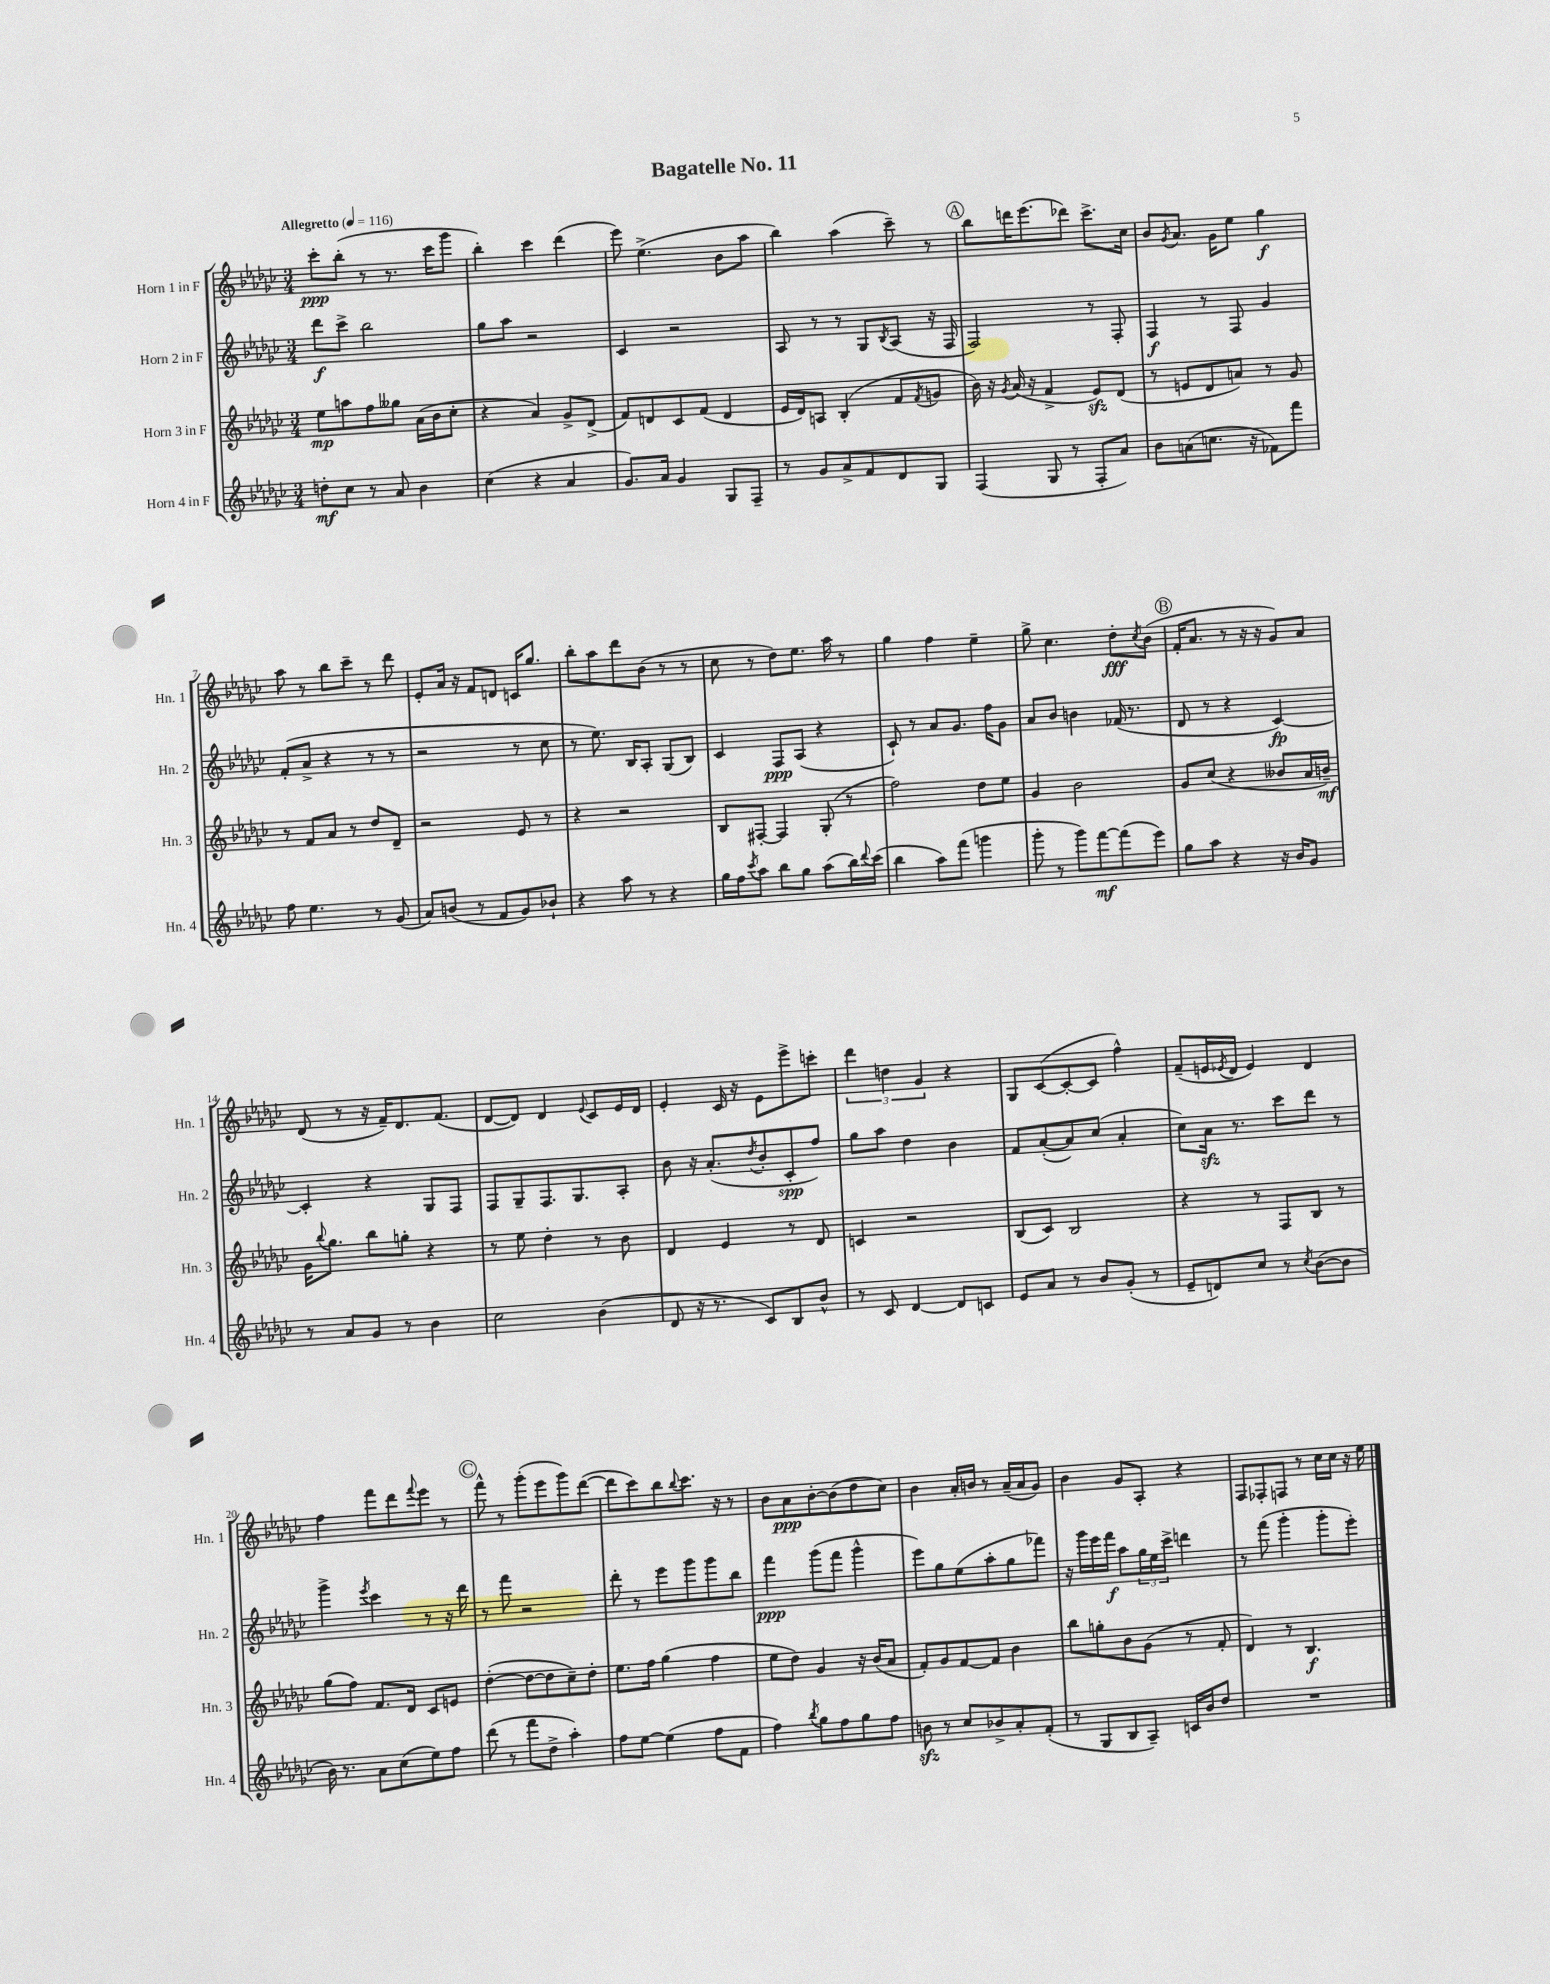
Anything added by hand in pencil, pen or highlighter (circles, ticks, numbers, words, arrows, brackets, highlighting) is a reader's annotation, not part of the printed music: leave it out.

**kern	**dynam	**kern	**dynam	**kern	**dynam	**kern	**dynam
*part4	*part4	*part3	*part3	*part2	*part2	*part1	*part1
*staff4	*staff4	*staff3	*staff3	*staff2	*staff2	*staff1	*staff1
*I"Horn 4 in F	*	*I"Horn 3 in F	*	*I"Horn 2 in F	*	*I"Horn 1 in F	*
*I'Hn. 4	*	*I'Hn. 3	*	*I'Hn. 2	*	*I'Hn. 1	*
*clefG2	*	*clefG2	*	*clefG2	*	*clefG2	*
*k[b-e-a-d-g-c-]	*	*k[b-e-a-d-g-c-]	*	*k[b-e-a-d-g-c-]	*	*k[b-e-a-d-g-c-]	*
*M3/4	*	*M3/4	*	*M3/4	*	*M3/4	*
*MM116	*	*MM116	*	*MM116	*	*MM116	*
=1	=1	=1	=1	=1	=1	=1	=1
!	!	!	!	!	!	!LO:TX:a:B:t=Allegretto	!
8ddn'\L	mf	8ee-\L	mp	8ddd-\L	f	8ccc-'\L	ppp
8cc-\J	.	8aan\	.	8ccc-^\J	.	(8bb-'\J	.
8r	.	8ff\	.	2bb-\	.	8r	.
8a-/	.	8gg--X\J	.	.	.	8.r	.
4b-\	.	(16a-\LL	.	.	.	.	.
.	.	16b-\J	.	.	.	16ccc-\KL	.
.	.	8cc-'\J	.	.	.	8ggg-\J	.
=2	=2	=2	=2	=2	=2	=2	=2
(4cc-\	.	4r	.	8gg-\L	.	4bb-'\)	.
.	.	.	.	8aa-\J	.	.	.
4r	.	4a-/)	.	2r	.	4ccc-\	.
4a-/	.	8g-^/L	.	.	.	(4ddd-\	.
.	.	(8d-^/J	.	.	.	.	.
=3	=3	=3	=3	=3	=3	=3	=3
8.g-/L)	.	8f/L)	.	4c-/	.	8eee-\)	.
.	.	8dn/	.	.	.	(4.ee-^\	.
16a-/Jk	.	.	.	.	.	.	.
4g-/	.	8c-/	.	2r	.	.	.
.	.	(8f/J	.	.	.	.	.
8G-/L	.	4d/	.	.	.	8b-\L	.
8F~/J	.	.	.	.	.	8aa-\J	.
=4	=4	=4	=4	=4	=4	=4	=4
8r	.	16e-/LL	.	8A-/	.	4bb-\)	.
.	.	16d-/J)	.	.	.	.	.
8g-/L	.	8An/J	.	8r	.	.	.
8a-^/	.	(4B-'/	.	8r	.	(4aa-\	.
8f/	.	.	.	8G-/L	.	.	.
.	.	.	.	8qB-/	.	.	.
8d-/	.	8f/L	.	(8A-/J	.	8ccc-~\)	.
.	.	8qf/	.	.	.	.	.
8G-/J	.	8gn/J	.	16r	.	8r	.
.	.	.	.	16F/	.	.	.
!!LO:REH:place=s1:t=A
=5	=5	=5	=5	=5	=5	=5	=5
(4F/	.	16b-\)	.	2F/)	.	8bb-\L	.
.	.	16r	.	.	.	.	.
.	.	8qg-/	.	.	.	.	.
.	.	(16a-/	.	.	.	16dddn\K	.
.	.	16r	.	.	.	(8.eee-\	.
8G-/	.	4f^/	.	.	.	.	.
8r	.	.	.	.	.	8ddd-X\J)	.
8F'/L	.	8e-zz/L)	.	8r	.	8.ccc-^\L	.
8a-/J)	.	(8d-/J	.	8F'/	.	.	.
.	.	.	.	.	.	16cc-\Jk	.
=6	=6	=6	=6	=6	=6	=6	=6
8b-\L	.	8r	.	4F/	f	8b-/L	.
.	.	.	.	.	.	8qg-/	.
(8an\	.	8en/L	.	.	.	8.a-/J	.
8.ccn\J	.	8d-/	.	8r	.	.	.
.	.	.	.	.	.	16g-\KL	.
.	.	8an/J)	.	8F/	.	8ee-\J	.
16r	.	.	.	.	.	.	.
8f-X\L)	.	8r	.	4g-/	.	4gg-\	f
8fff\J	.	8g-/	.	.	.	.	.
!!LO:LB:g=z
=7	=7	=7	=7	=7	=7	=7	=7
8ff\	.	8r	.	(8f'/L	.	8aa-\	.
4.ee-\	.	8f/L	.	8a-^/J	.	8r	.
.	.	8a-/J	.	4r	.	8bb-\L	.
.	.	8r	.	.	.	8ccc-~\J	.
8r	.	8dd-/L	.	8r	.	8r	.
(8g-/	.	8d-~/J	.	8r	.	8ddd-\	.
=8	=8	=8	=8	=8	=8	=8	=8
8a-/L)	.	2r	.	2r	.	8e-'/L	.
(8bn/J	.	.	.	.	.	16a-/Jk	.
.	.	.	.	.	.	16r	.
8r	.	.	.	.	.	8f/L	.
8f/L	.	.	.	.	.	8dn/J	.
8g-/)	.	8e-/	.	8r	.	16cn/KL	.
.	.	.	.	.	.	8.gg-/J	.
8b-X`/J	.	8r	.	8cc-\	.	.	.
=9	=9	=9	=9	=9	=9	=9	=9
4r	.	4r	.	8r	.	8bb-'\L	.
.	.	.	.	8.ee-\)	.	8aa-\	.
8aa-\	.	2r	.	.	.	8ddd-\	.
.	.	.	.	16B-/KL	.	.	.
8r	.	.	.	8A-'/J	.	(8b-\J	.
4r	.	.	.	(8G-/L	.	8r	.
.	.	.	.	8B-/J)	.	8r	.
=10	=10	=10	=10	=10	=10	=10	=10
16gg-\LL	.	8B-/L	.	4c-/	.	8cc-\	.
16ff\J	.	.	.	.	.	.	.
8qccc-/	.	.	.	.	.	.	.
8aa-\J	.	[8F#X'/J	.	.	.	8r	.
8bb-\L	.	4F#/]	.	8F/L	ppp	8dd-\L)	.
8gg-\J	.	.	.	(8A-/J	.	8.ee-\J	.
(8aa-\L	.	(8G-'/	.	4r	.	.	.
.	.	.	.	.	.	16aa-\	.
16bb-\L)	.	8r	.	.	.	8r	.
8qqddd-/	.	.	.	.	.	.	.
(16ccc-\JJ	.	.	.	.	.	.	.
=11	=11	=11	=11	=11	=11	=11	=11
4bb-\	.	2ff\)	.	8c-`/)	.	4gg-\	.
.	.	.	.	8r	.	.	.
8aa-\L)	.	.	.	8a-/L	.	4ff\	.
(8fff\J	.	.	.	8.g-/J	.	.	.
4gggn\	.	8dd-\L	.	.	.	4ee-~\	.
.	.	.	.	16ff\KL	.	.	.
.	.	8ee-\J	.	8g-\J	.	.	.
=12	=12	=12	=12	=12	=12	=12	=12
8ggg-'\	.	4g-/	.	8a-/L	.	8gg-^\	.
8r	.	.	.	8b-/J	.	4.cc-\	.
8ggg-\L)	.	2b-\	.	4bn\	.	.	.
[8fff\	mf	.	.	.	.	.	.
(8fff\]	.	.	.	(16f-X/	.	8dd-'\L	fff
.	.	.	.	8.r	.	.	.
.	.	.	.	.	.	8qcc-/	.
8eee-\J)	.	.	.	.	.	(8b-\J	.
!!LO:REH:place=s1:t=B
=13	=13	=13	=13	=13	=13	=13	=13
8gg-\L	.	8g-/L	.	8d-/	.	16f'/KL	.
.	.	.	.	.	.	8.a-/J	.
8aa-\J	.	(8cc-/J	.	8r	.	.	.
4r	.	4r	.	4r	.	8r	.
.	.	.	.	.	.	16r	.
.	.	.	.	.	.	16r	.
16r	.	8b--X/L	.	[4c-/)	fp	8g-/L)	.
16b-/KL	.	.	.	.	.	.	.
8g-/J	.	16a-/L	.	.	.	8a-/J	.
.	.	16bn~/JJ)	mf	.	.	.	.
!!LO:LB:g=z
=14	=14	=14	=14	=14	=14	=14	=14
8r	.	16g-\KL	.	4c-'/]	.	(8d-/	.
.	.	8qqbb-/	.	.	.	.	.
.	.	8.gg-\J	.	.	.	.	.
8a-/L	.	.	.	.	.	8r	.
8g-/J	.	8bb-\L	.	4r	.	16r	.
.	.	.	.	.	.	16f~/KL)	.
8r	.	8ggn'\J	.	.	.	8.d-/	.
4b-\	.	4r	.	8G-/L	.	.	.
.	.	.	.	.	.	(8.f/J	.
.	.	.	.	8F/J	.	.	.
=15	=15	=15	=15	=15	=15	=15	=15
2cc-\	.	8r	.	8F/L	.	[8d-/L	.
.	.	8ee-\	.	8G-~/	.	8d-/J])	.
.	.	4dd-'\	.	8.F/	.	4d-/	.
.	.	.	.	8.G-/	.	.	.
.	.	.	.	.	.	8qqe-/	.
(4b-\	.	8r	.	.	.	8c-/L	.
.	.	8b-\	.	8A-'/J	.	16e-/L	.
.	.	.	.	.	.	16d-/JJ	.
=16	=16	=16	=16	=16	=16	=16	=16
8d-/	.	4d-/	.	8b-\	.	4e-'/	.
16r	.	.	.	16r	.	.	.
8.r	.	.	.	(8.a-'/L	.	.	.
.	.	4e-/	.	.	.	16c-/	.
.	.	.	.	.	.	16r	.
.	.	.	.	8qdd-/	.	.	.
8c-/L)	.	.	.	8b-'/	.	8e-\L	.
8B-/	.	8r	.	8c-'/	spp	8eee-^\	.
8b-^^/J	.	8d-/	.	8ff/J)	.	8cccn'\J	.
=17	=17	=17	=17	=17	=17	=17	=17
8r	.	4cn/	.	8gg-\L	.	6ddd-\	.
8c-/	.	.	.	8aa-\J	.	.	.
.	.	.	.	.	.	6ddn\	.
[4d-/	.	2r	.	4dd-\	.	.	.
.	.	.	.	.	.	6g-/	.
8d-/L]	.	.	.	4b-\	.	4r	.
8cn/J	.	.	.	.	.	.	.
=18	=18	=18	=18	=18	=18	=18	=18
8e-/L	.	(8B-/L	.	8f/L	.	8G-/L	.
8a-/J	.	8c-/J)	.	([8a-'/	.	([8c-/	.
8r	.	2B-/	.	8a-/])	.	8c-'/_	.
8b-/L	.	.	.	(8cc-/J	.	8c-/J]	.
(8g-'/J	.	.	.	4a-'/	.	4ff^^\)	.
8r	.	.	.	.	.	.	.
=19	=19	=19	=19	=19	=19	=19	=19
8e-~/L	.	4r	.	8cc-\L)	.	(8f~/L	.
8dn/)	.	.	.	16a-zz\Jk	.	16en/L	.
.	.	.	.	.	.	8qe-X/	.
.	.	.	.	8.r	.	16d-/JJ	.
8cc-/J	.	8r	.	.	.	4e-/)	.
8r	.	8F/L	.	8ccc-\L	.	.	.
8qcc-/	.	.	.	.	.	.	.
([8b-\L	.	8B-/J	.	8ddd-\J	.	4d-/	.
8b-\J]	.	8r	.	8r	.	.	.
!!LO:LB:g=z
=20	=20	=20	=20	=20	=20	=20	=20
16b-\)	.	(8gg-\L	.	4ggg-^\	.	4ff\	.
8.r	.	.	.	.	.	.	.
.	.	8ff\J)	.	.	.	.	.
.	.	.	.	8qeee-/	.	.	.
8a-\L	.	8.f/L	.	4ccc-\	.	8fff\L	.
(8cc-\	.	.	.	.	.	8ddd-\	.
.	.	16d-/Jk	.	.	.	.	.
.	.	.	.	.	.	8qqfff/	.
8ee-\)	.	8c-/L	.	8r	.	8eee-\J	.
8ff\J	.	8en/J	.	16r	.	8r	.
.	.	.	.	16ddd-\	.	.	.
!!LO:REH:place=s1:t=C
=21	=21	=21	=21	=21	=21	=21	=21
(8ddd-\	.	([4dd-'\	.	8r	.	8fff^^\	.
8r	.	.	.	8fff\	.	8r	.
8fff\L	.	8dd-\L_	.	2r	.	(8ggg-'\L	.
8dd-^\J	.	8dd-\]	.	.	.	8eee-\	.
4aa-'\)	.	8cc-~\)	.	.	.	8ggg-\)	.
.	.	8dd-'\J	.	.	.	([8ddd-\J	.
=22	=22	=22	=22	=22	=22	=22	=22
8ff\L	.	8.ee-\L	.	8ddd-'\	.	8ddd-\L]	.
[8ee-\J	.	.	.	8r	.	8ccc-\)	.
.	.	16ff\Jk	.	.	.	.	.
(4ee-\]	.	(4gg-\	.	8eee-\L	.	8bb-\	.
.	.	.	.	.	.	8qqbb-/	.
.	.	.	.	8ggg-\	.	8.ccc-\J	.
8ff\L	.	4ff\	.	8ggg-\	.	.	.
.	.	.	.	.	.	16r	.
8f\J	.	.	.	8bb-\J	.	8r	.
=23	=23	=23	=23	=23	=23	=23	=23
4ff\)	.	8ee-\L	.	4fff\	ppp	8b-\L	.
.	.	8dd-\J)	.	.	.	8a-\	ppp
8qbb-/	.	.	.	.	.	.	.
8gg-\L	.	4g-/	.	(8ggg-\L	.	[8b-'\	.
8ff\	.	.	.	8fff\J	.	(8b-\]	.
8gg-\	.	16r	.	4ggg-^^\	.	8dd-\	.
.	.	(16b-/KL	.	.	.	.	.
8ff\J	.	8a-/J	.	.	.	8cc-\J)	.
=24	=24	=24	=24	=24	=24	=24	=24
8bnzz\	.	8f'/L)	.	8eee-\L)	.	4b-\	.
8r	.	8g-/	.	8gg-\	.	.	.
8cc-/L	.	[8f/	.	(8ee-\	.	16a-'/LL	.
.	.	.	.	.	.	16bn/JJ	.
8b-X^/	.	8f/J]	.	8aa-'\	.	8r	.
8a-'/	.	4b-\	.	8gg-\	.	(16a-~/LL	.
.	.	.	.	.	.	16a-/J	.
(8f'/J	.	.	.	8fff-X\J)	.	8g-/J)	.
=25	=25	=25	=25	=25	=25	=25	=25
8r	.	8bb-\L	.	16r	.	4b-\	.
.	.	.	.	16ggg-\LL	.	.	.
8G-/L	.	8ggn'\	.	16eee-\	.	.	.
.	.	.	.	16fff\JJ	f	.	.
8B-/	.	8b-\	.	8aa-\L	.	8g-/L	.
8A-~/J)	.	(8g-\J	.	24gg-\L	.	8A-'/J	.
.	.	.	.	24ee-\	.	.	.
.	.	.	.	24ccc-^\JJ	.	.	.
16cn/LL	.	8r	.	4dddn\	.	4r	.
16b-/J	.	.	.	.	.	.	.
8dd-/J	.	8f'/	.	.	.	.	.
=26	=26	=26	=26	=26	=26	=26	=26
2.r	.	4d-/)	.	8r	.	8F/L	.
.	.	.	.	(8fff\	.	8F-X'/	.
.	.	8r	.	4ggg-'\	.	8Fn/J	.
.	.	4.B-/	f	.	.	8r	.
.	.	.	.	8ggg-'\L	.	16cc-\LL	.
.	.	.	.	.	.	16cc-\JJ	.
.	.	.	.	8eee-'\J)	.	16r	.
.	.	.	.	.	.	16ee-\	.
==	==	==	==	==	==	==	==
*-	*-	*-	*-	*-	*-	*-	*-
